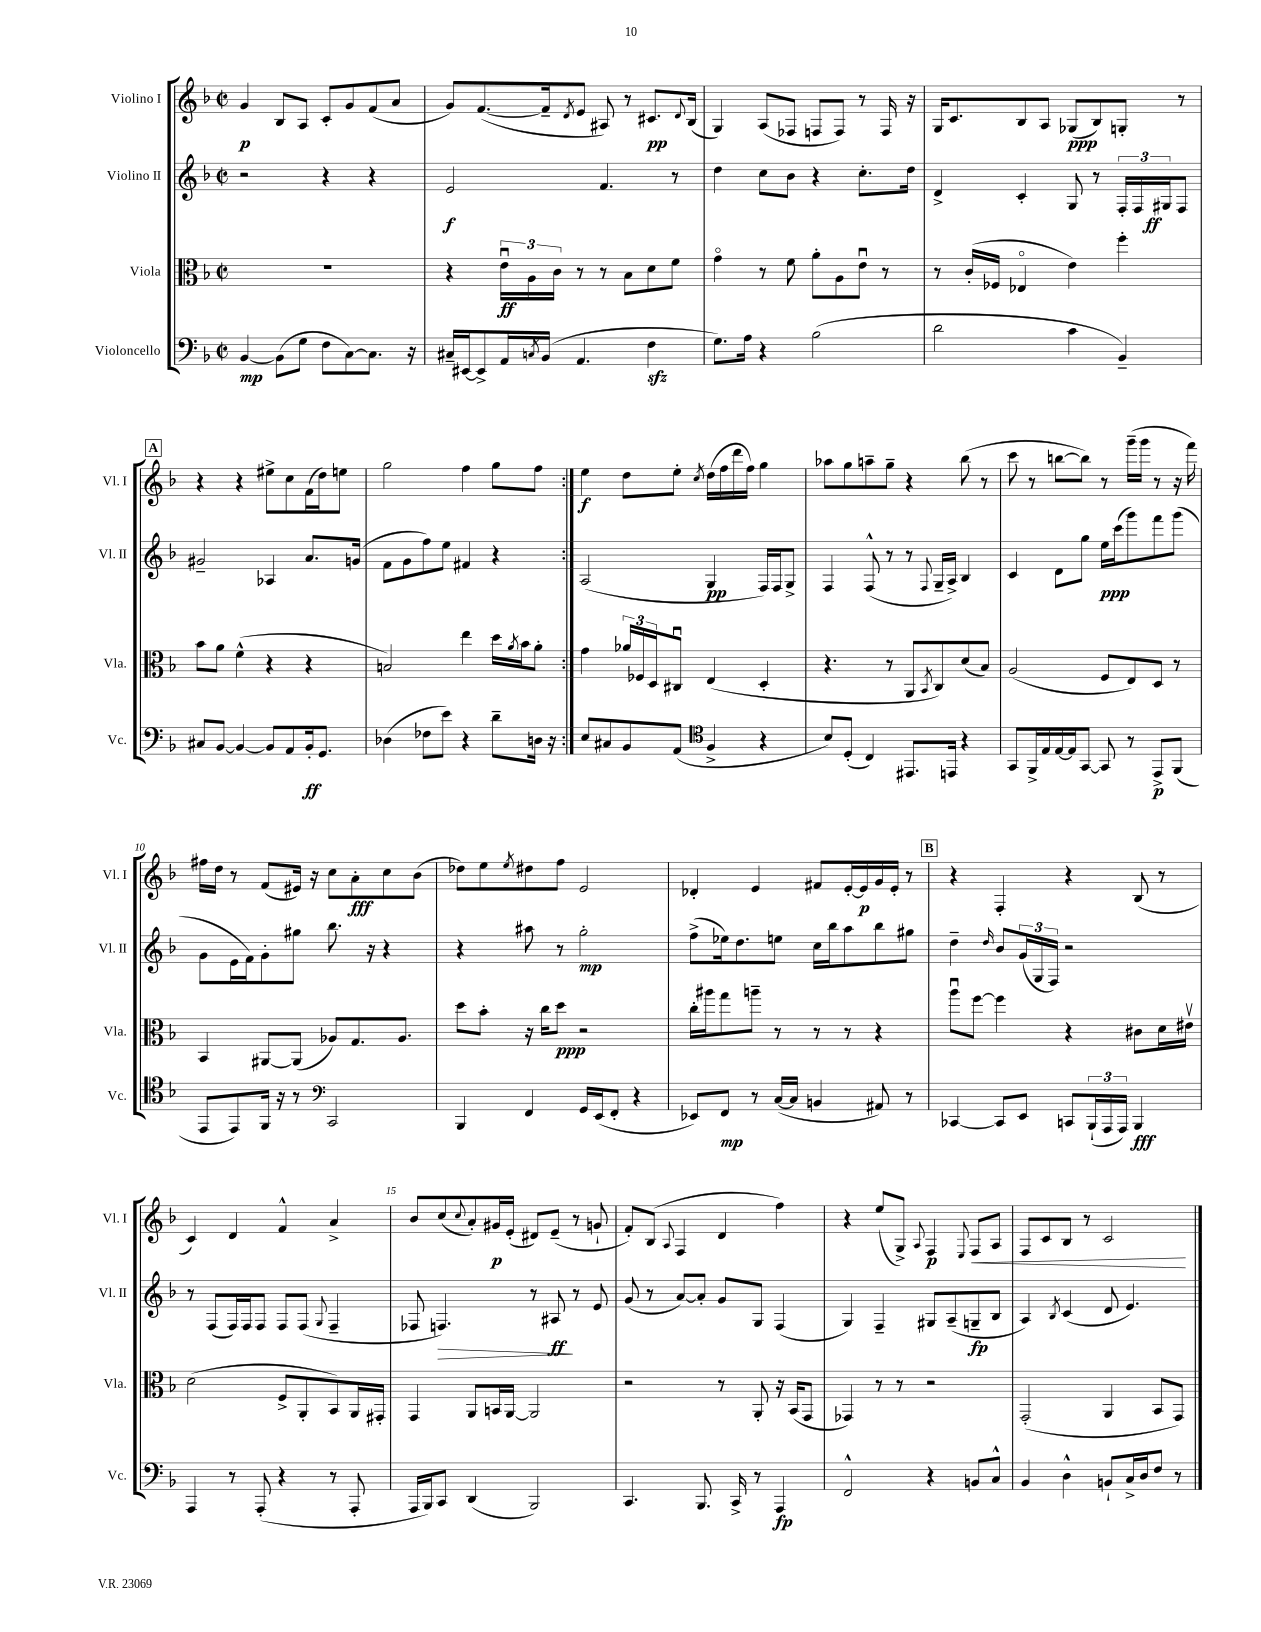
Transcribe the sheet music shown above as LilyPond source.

<<
\new StaffGroup <<
\new Staff = "s0" \with { instrumentName = "Violino I" shortInstrumentName = "Vl. I" } {
    \clef treble \key f \major \defaultTimeSignature \time 2/2
    \repeat volta 2 { g'4\p bes8 a8 c'8-. g'8 f'8( a'8 |
    g'8) f'8.~( f'16-- \acciaccatura { d'8 } e'8 ais8) r8 cis'8.\pp \appoggiatura { d'8 } bes16( |
    g4) a8( fes8 f8 f8) r8 f16 r16 |
    g16 c'8. bes8 a8 ges8\ppp( bes8) g8-. r8 |
    \mark \markup { \box "A" } r4 r4 eis''8-> c''8 f'16( d''16) e''8 |
    g''2 f''4 g''8 f''8 | }
    e''4\f d''8 e''8-. \acciaccatura { c''8 } d''16( f''16 d'''16 f''16) g''4 |
    aes''8 g''8 a''8-- g''8-- r4 bes''8( r8 |
    c'''8 r8 b''8~ b''8) r8 g'''16--( g'''16 r8 r16 f'''16) |
    fis''16 d''16 r8 f'8( eis'16) r16 c''8 a'8-.\fff c''8 bes'8( |
    des''8) e''8 \acciaccatura { e''8 } dis''8 f''8 e'2 |
    des'4-. e'4 fis'8 e'16~-. e'16\p g'16 e'16-. r8 |
    \mark \markup { \box "B" } r4 f4-. r4 bes8( r8 |
    c'4) d'4 f'4-^ a'4-> |
    bes'8 c''8( \appoggiatura { c''8 } a'8-.) gis'16\p e'16-.( dis'8) e'8--( r8 g'8-! |
    f'8-.) bes8( \appoggiatura { a8 } f4 d'4 f''4) |
    r4 e''8( g8->) \appoggiatura { a8 } f4\p \appoggiatura { e8 } f8\< a8 |
    f8 c'8 bes8 r8 c'2\! \bar "|." |
}
\new Staff = "s1" \with { instrumentName = "Violino II" shortInstrumentName = "Vl. II" } {
    \clef treble \key f \major \defaultTimeSignature \time 2/2
    \repeat volta 2 { r2 r4 r4 |
    e'2\f f'4. r8 |
    d''4 c''8 bes'8 r4 c''8.-. d''16 |
    d'4-> c'4-. g8 r8 \tuplet 3/2 { f16-. f16 gis16\ff } f8 |
    \mark \markup { \box "A" } gis'2-- aes4 a'8. g'16( |
    f'8 g'8 f''8) e''8 fis'4 r4 | }
    a2( g4\pp f16) f16 g8-> |
    f4 f8-^( r8 r8 \appoggiatura { f8 } g16-- a16->) bes4 |
    c'4 d'8 g''8 e''16\ppp c'''16( g'''8) f'''8 g'''8( |
    g'8 e'16 f'16) g'8-. gis''8 bes''8. r16 r4 |
    r4 ais''8 r8 g''2-.\mp |
    f''8->( ees''16) d''8. e''8 c''16 bes''16 a''8 bes''8 gis''8 |
    \mark \markup { \box "B" } d''4-- \grace { d''16 } bes'8 \tuplet 3/2 { g'16( g16 f16) } r2 |
    r8 f8( f16) f16 f8 f8 f8( \appoggiatura { g8 } f4-- |
    fes8 f4.\>) r8 ais8\ff\! r8 e'8 |
    g'8( r8 a'8~) a'8-. g'8 g8 f4( |
    g4) f4-- gis8 a8--( g8--\fp bes8 |
    a4) \acciaccatura { bes8 } c'4( d'8 e'4.) \bar "|." |
}
\new Staff = "s2" \with { instrumentName = "Viola" shortInstrumentName = "Vla." } {
    \clef alto \key f \major \defaultTimeSignature \time 2/2
    \repeat volta 2 { R1 |
    r4 \tuplet 3/2 { e'16\downbow\ff a16 c'16 } r8 r8 bes8 d'8 f'8 |
    g'4\flageolet r8 f'8 a'8-. a8 e'8\downbow r8 |
    r8 c'16-.( fes16 ees4\flageolet e'4) f''4-. |
    \mark \markup { \box "A" } bes'8 a'8 f'4-^( r4 r4 |
    b2) e''4 d''16 \acciaccatura { a'8 } bes'16 a'8-. | }
    g'4 \tuplet 3/2 { aes'16 fes16 d16 } cis8\downbow e4( d4-. |
    r4. r8 a,8 \acciaccatura { bes,8 } c8) d'8( bes8) |
    a2( f8 e8) d8 r8 |
    bes,4 ais,8~ ais,8( aes8) g8. aes8. |
    d''8 bes'8-. r16 c''16 d''8\ppp r2 |
    c''16-. ais''16 g''8 a''8-- r8 r8 r8 r4 |
    \mark \markup { \box "B" } a''8\downbow f''8~ f''4 r4 cis'8 d'16 eis'16\upbow |
    d'2( f8-> a,8-. bes,8) a,16 gis,16-. |
    g,4 a,8 b,16 a,16~ a,2 |
    r2 r8 a,8-. r16 bes,16( g,8 |
    ges,4) r8 r8 r2 |
    g,2-.( a,4 bes,8 g,8) \bar "|." |
}
\new Staff = "s3" \with { instrumentName = "Violoncello" shortInstrumentName = "Vc." } {
    \clef bass \key f \major \defaultTimeSignature \time 2/2
    \repeat volta 2 { bes,4~\mp bes,8( g8 f8 c8~) c8. r16 |
    cis16-- eis,16~ eis,8-> a,16 \acciaccatura { c8 } bes,16( a,4. f4\sfz |
    g8.) a16 r4 bes2( |
    d'2 c'4 bes,4--) |
    \mark \markup { \box "A" } cis8 bes,8~ bes,4~ bes,8 a,8 bes,16-.\ff g,8. |
    des4( fes8 e'8) r4 d'8-- d16 r16 | }
    e8 cis8 bes,8 a,8( \clef tenor f4-> r4 |
    bes8) d8-.( c4) eis,8. e,16 r4 |
    g,8 f,16-> e16 e16~ e16 g,8~ g,8 r8 e,8->\p f,8( |
    e,8 e,8) f,16 r16 r8 \clef bass c,2 |
    bes,,4 f,4 g,16 e,16( f,8-. r4 |
    ees,8) f,8\mp r8 c16~( c16 b,4 ais,8) r8 |
    \mark \markup { \box "B" } ces,4~ ces,8 e,8 c,8 \tuplet 3/2 { bes,,16-!( a,,16 a,,16) } bes,,4\fff |
    a,,4 r8 a,,8-.( r4 r8 a,,8-. |
    a,,16 bes,,16) c,8 d,4( bes,,2) |
    c,4. bes,,8. c,16-> r8 a,,4\fp |
    f,2-^ r4 b,8 c8-^ |
    bes,4 d4-^ b,8-! c16-> d16 f8 r8 \bar "|." |
}
>>
>>
\layout { \context { \Score \override BarNumber.break-visibility = ##(#f #t #t) barNumberVisibility = #(every-nth-bar-number-visible 5) } }
